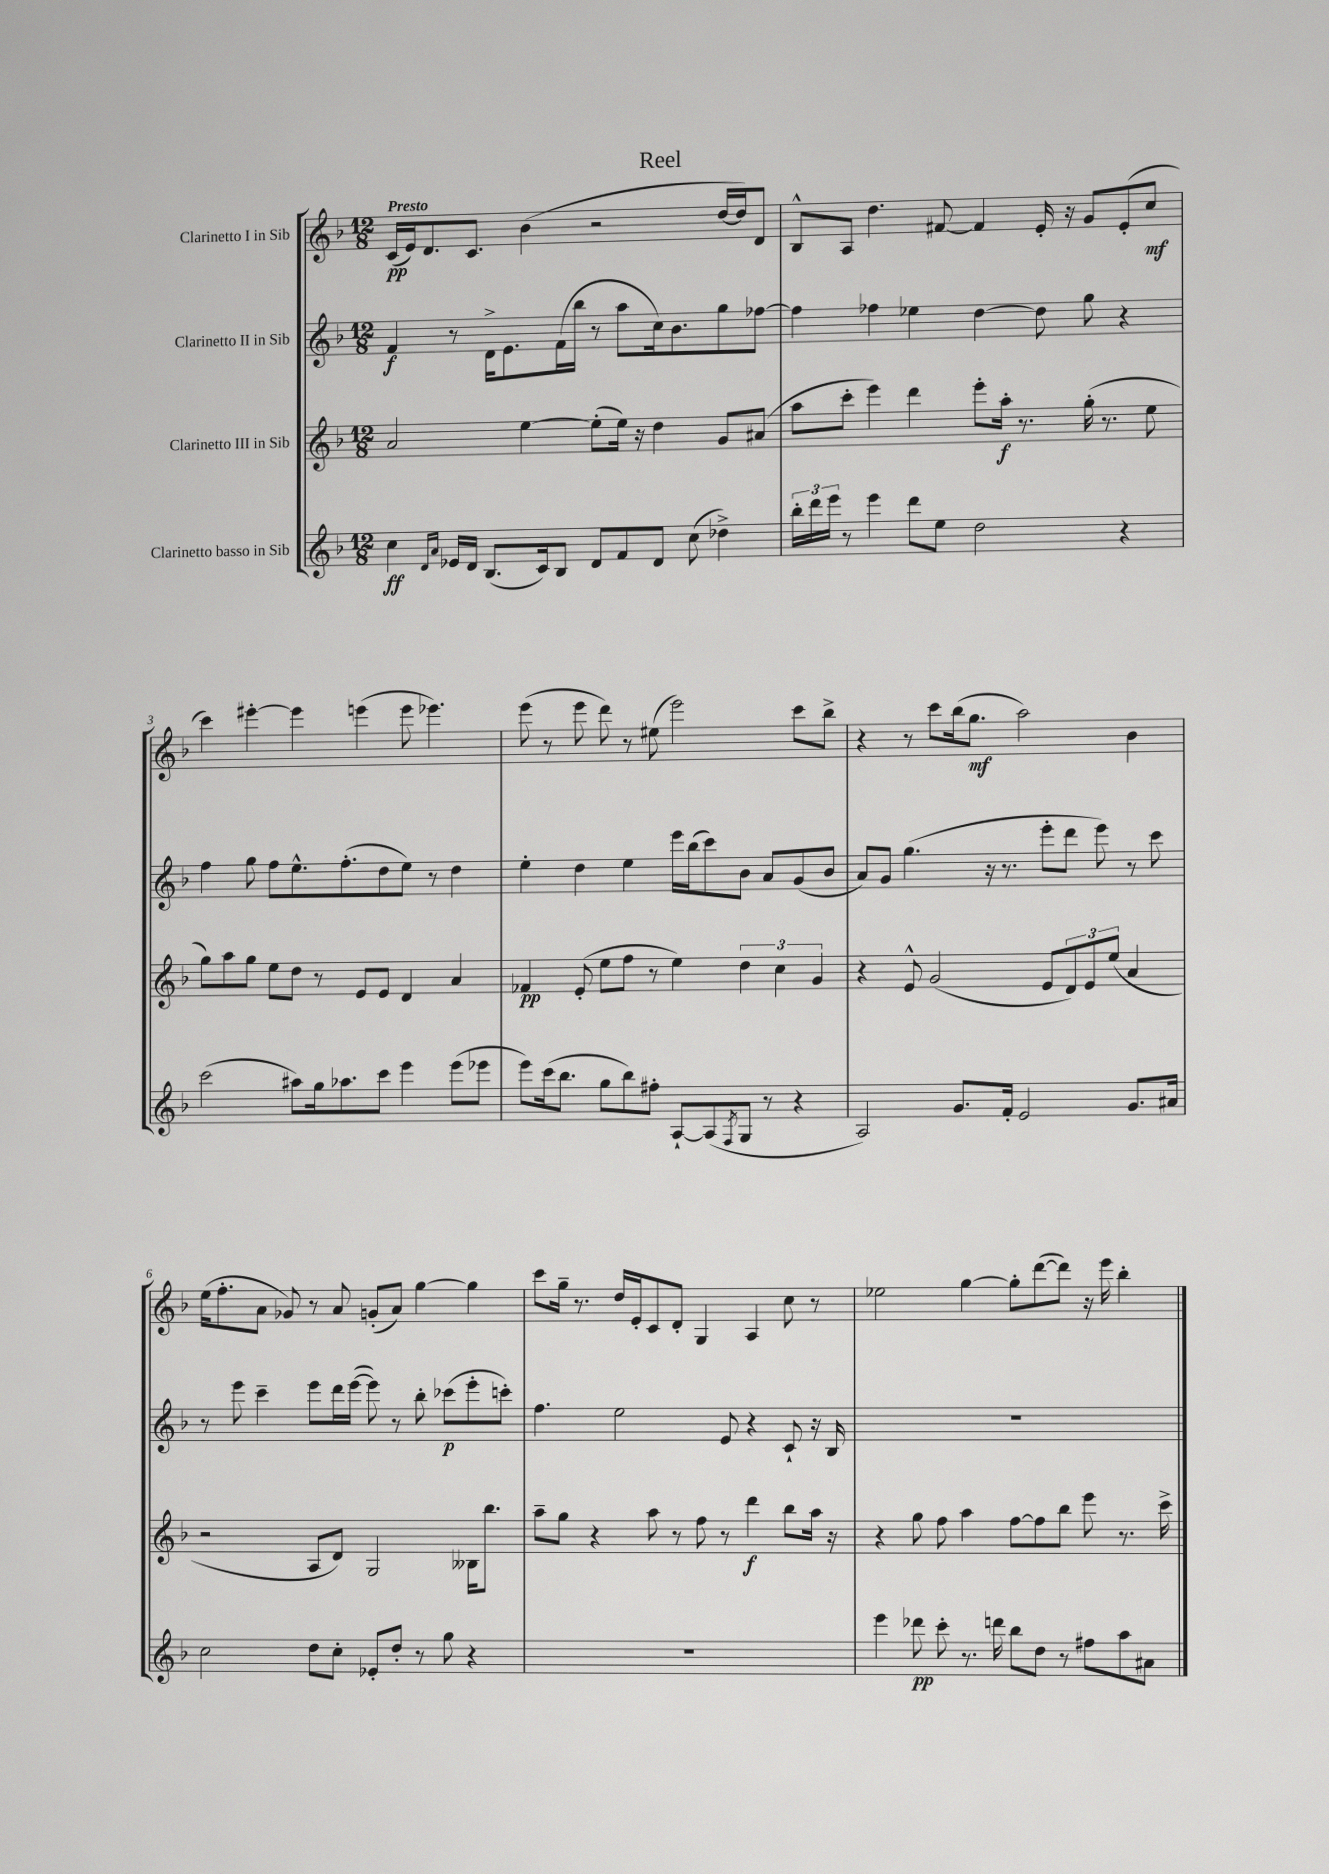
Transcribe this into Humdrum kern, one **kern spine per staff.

**kern	**dynam	**kern	**dynam	**kern	**dynam	**kern	**dynam
*part4	*part4	*part3	*part3	*part2	*part2	*part1	*part1
*staff4	*staff4	*staff3	*staff3	*staff2	*staff2	*staff1	*staff1
*I"Clarinetto basso in Sib	*	*I"Clarinetto III in Sib	*	*I"Clarinetto II in Sib	*	*I"Clarinetto I in Sib	*
*clefG2	*	*clefG2	*	*clefG2	*	*clefG2	*
*k[b-]	*	*k[b-]	*	*k[b-]	*	*k[b-]	*
*M12/8	*	*M12/8	*	*M12/8	*	*M12/8	*
=1	=1	=1	=1	=1	=1	=1	=1
!	!	!	!	!	!	!LO:TX:a:B:t=Presto	!
4cc\	ff	2a/	.	4f/	f	(16c/LL	pp
.	.	.	.	.	.	16e/J)	.
.	.	.	.	.	.	8.d/	.
16qqd/LL	.	.	.	.	.	.	.
16qqa/JJ	.	.	.	.	.	.	.
16e-X/LL	.	.	.	8r	.	.	.
16d/JJ	.	.	.	.	.	8.c/J	.
(8.B-/L	.	.	.	16d^\KL	.	.	.
.	.	.	.	8.e\	.	.	.
.	.	[4ee\	.	.	.	(4b-\	.
16c/k)	.	.	.	.	.	.	.
8B-/J	.	.	.	(16f\L	.	.	.
.	.	.	.	16bb-\JJ	.	.	.
8d/L	.	(8ee'\L]	.	8r	.	2r	.
8f/	.	16ee\Jk)	.	8aa\L	.	.	.
.	.	16r	.	.	.	.	.
8d/J	.	4dd\	.	16cc\k)	.	.	.
.	.	.	.	8.b-\	.	.	.
(8cc\	.	.	.	.	.	.	.
4dd-X^\)	.	8g/L	.	8gg\	.	[16dd/LL	.
.	.	.	.	.	.	16dd/J])	.
.	.	(8a#X/J	.	[8ff-X\J	.	8d/J	.
=2	=2	=2	=2	=2	=2	=2	=2
24bb-'\LL	.	8aa\L	.	4ff-\]	.	8B-^^/L	.
24ddd\	.	.	.	.	.	.	.
24eee\JJ	.	.	.	.	.	.	.
8r	.	8ccc'\J	.	.	.	8A/J	.
4eee\	.	4eee\)	.	4ff-X\	.	4.dd\	.
8ddd\L	.	4ddd\	.	4ee-X\	.	.	.
8ee\J	.	.	.	.	.	[8f#X/	.
2dd\	.	8eee'\L	.	[4dd\	.	4f#/]	.
.	.	16aa'\Jk	f	.	.	.	.
.	.	8.r	.	.	.	.	.
.	.	.	.	8dd\]	.	16e'/	.
.	.	.	.	.	.	16r	.
.	.	(16gg'\	.	8gg\	.	8g/L	.
.	.	8.r	.	.	.	.	.
4r	.	.	.	4r	.	(8e'/	.
.	.	8ee\	.	.	.	8cc/J	mf
!!LO:LB:g=z
=3	=3	=3	=3	=3	=3	=3	=3
(2ccc\	.	8gg\L)	.	4ff\	.	4ccc\)	.
.	.	8aa\	.	.	.	.	.
.	.	8gg\J	.	8gg\	.	[4eee#X'\	.
.	.	8ee\L	.	8ff\L	.	.	.
8aa#X\L)	.	8dd\J	.	8.ee^^\	.	4eee#\]	.
16gg\k	.	8r	.	.	.	.	.
8.aa-X\	.	.	.	(8.ff'\	.	.	.
.	.	8e/L	.	.	.	(4eeen\	.
8ccc\J	.	8e/J	.	8dd\	.	.	.
4eee\	.	4d/	.	8ee\J)	.	8eee\	.
.	.	.	.	8r	.	4.eee-X\)	.
(8eee\L	.	4a/	.	4dd\	.	.	.
8eee-X\J	.	.	.	.	.	.	.
=4	=4	=4	=4	=4	=4	=4	=4
8eee\L)	.	4f-X/	pp	4ee'\	.	(8eee\	.
(16ccc\k	.	.	.	.	.	8r	.
8.bb-\J	.	.	.	.	.	.	.
.	.	(8e'/	.	4dd\	.	8eee\	.
8gg\L	.	8ee\L	.	.	.	8ddd\)	.
8bb-\)	.	8ff\J	.	4ee\	.	8r	.
8ff#X'\J	.	8r	.	.	.	(8ee#X\	.
[8A`/L	.	4ee\)	.	16eee\LL	.	2eee\)	.
.	.	.	.	(16bb-\J	.	.	.
(8A/]	.	.	.	8ccc\)	.	.	.
8qF/	.	.	.	.	.	.	.
8G/J	.	6dd\	.	8b-\J	.	.	.
8r	.	.	.	8a/L	.	.	.
.	.	6cc\	.	.	.	.	.
4r	.	.	.	(8g/	.	8ccc\L	.
.	.	6g/	.	.	.	.	.
.	.	.	.	8b-/J	.	8bb-^\J	.
=5	=5	=5	=5	=5	=5	=5	=5
2A/)	.	4r	.	8a/L)	.	4r	.
.	.	.	.	8g/J	.	.	.
.	.	8e^^/	.	(4.gg\	.	8r	.
.	.	(2g/	.	.	.	8ccc\L	.
8.g/L	.	.	.	.	.	(16bb-\k	.
.	.	.	.	.	.	8.gg\J	mf
.	.	.	.	16r	.	.	.
16f'/Jk	.	.	.	8.r	.	.	.
2e/	.	.	.	.	.	2aa\)	.
.	.	8e/L	.	8eee'\L	.	.	.
.	.	12d/)	.	8ddd\J	.	.	.
.	.	12e/	.	.	.	.	.
.	.	.	.	8eee\)	.	.	.
.	.	(12ee/J	.	.	.	.	.
8.g/L	.	4a/	.	8r	.	4b-\	.
.	.	.	.	8ccc\	.	.	.
16a#X/Jk	.	.	.	.	.	.	.
!!LO:LB:g=z
=6	=6	=6	=6	=6	=6	=6	=6
2cc\	.	2r	.	8r	.	(16ee\KL	.
.	.	.	.	.	.	8.ff'\	.
.	.	.	.	8eee\	.	.	.
.	.	.	.	4ccc~\	.	8a\J	.
.	.	.	.	.	.	8g-X/)	.
8dd\L	.	8A/L	.	8eee\L	.	8r	.
8cc'\J	.	8d/J)	.	16ddd\L	.	8a/	.
.	.	.	.	([16eee\JJ	.	.	.
8e-X'/L	.	2G/	.	8eee\])	.	(8gn'/L	.
8dd'/J	.	.	.	8r	.	8a/J)	.
8r	.	.	.	8bb-'\	.	[4gg\	.
8gg\	.	.	.	(8ccc-X\L	p	.	.
4r	.	16B--X\KL	.	8eee'\	.	4gg\]	.
.	.	8.bb-\J	.	.	.	.	.
.	.	.	.	8cccn'\J)	.	.	.
=7	=7	=7	=7	=7	=7	=7	=7
1.r	.	8aa~\L	.	4.ff\	.	8ccc\L	.
.	.	8gg\J	.	.	.	16gg~\Jk	.
.	.	.	.	.	.	8.r	.
.	.	4r	.	.	.	.	.
.	.	.	.	2ee\	.	16dd/LL	.
.	.	.	.	.	.	16e'/J	.
.	.	8aa\	.	.	.	8c/	.
.	.	8r	.	.	.	8d'/J	.
.	.	8ff\	.	.	.	4G/	.
.	.	8r	.	8e/	.	.	.
.	.	4ddd\	f	4r	.	4A/	.
.	.	8bb-\L	.	8c`/	.	8cc\	.
.	.	16aa\Jk	.	16r	.	8r	.
.	.	16r	.	16B-/	.	.	.
=8	=8	=8	=8	=8	=8	=8	=8
4eee\	.	4r	.	1.r	.	2ee-X\	.
8ddd-X\	pp	8gg\	.	.	.	.	.
8ccc'\	.	8ff\	.	.	.	.	.
8.r	.	4aa\	.	.	.	[4gg\	.
16dddn\	.	.	.	.	.	.	.
8bb-\L	.	[8ff\L	.	.	.	8gg'\L]	.
8dd\J	.	8ff\]	.	.	.	([8ddd\	.
8r	.	8bb-\J	.	.	.	8ddd\J])	.
8ff#X\L	.	8eee\	.	.	.	16r	.
.	.	.	.	.	.	16eee\	.
8aa\	.	8.r	.	.	.	4bb-'\	.
8a#X\J	.	.	.	.	.	.	.
.	.	16ccc^\	.	.	.	.	.
==	==	==	==	==	==	==	==
*-	*-	*-	*-	*-	*-	*-	*-
